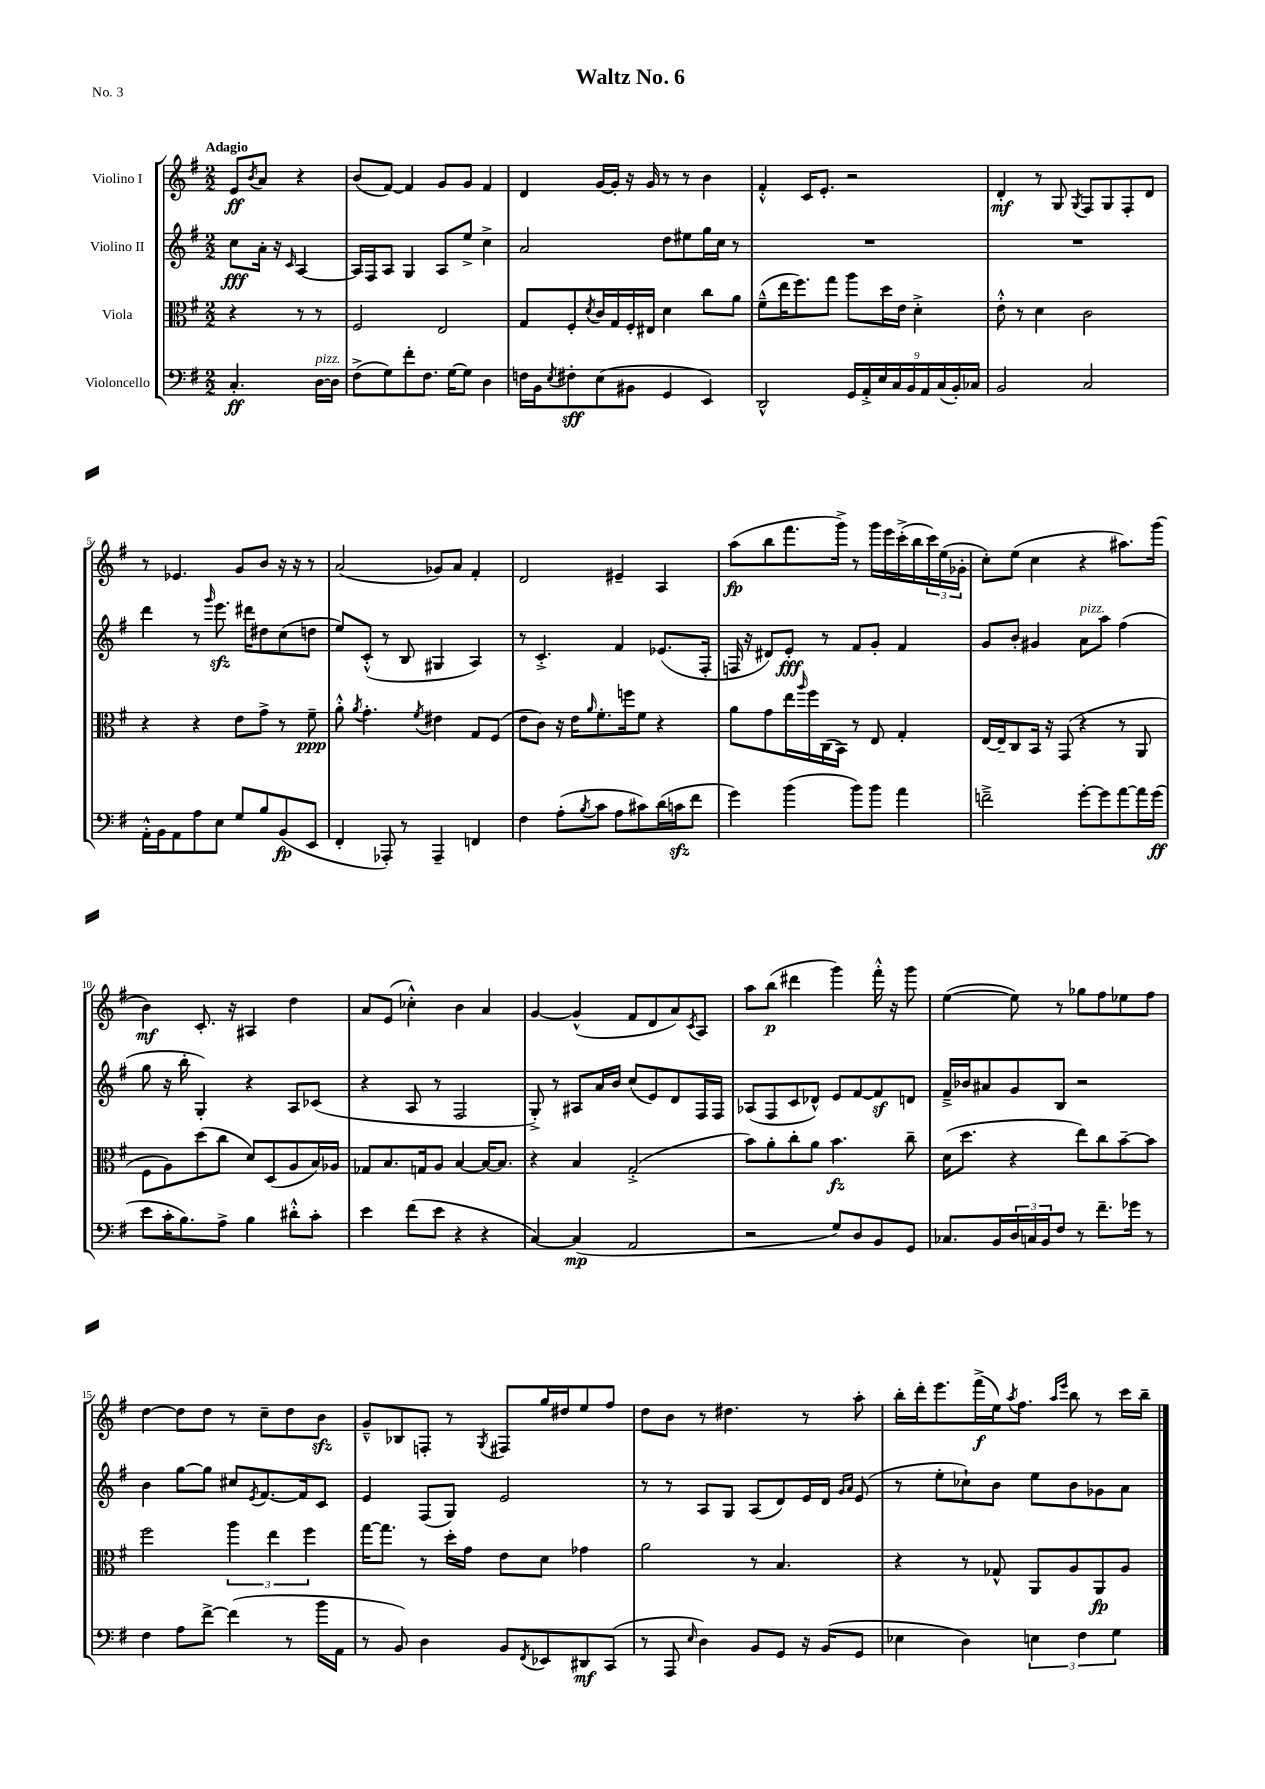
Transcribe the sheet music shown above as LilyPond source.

\header { title = "Waltz No. 6" piece = "No. 3" }
<<
\new StaffGroup <<
\new Staff = "s0" \with { instrumentName = "Violino I" } {
    \clef treble \key g \major \numericTimeSignature \time 2/2 \partial 2 \tempo "Adagio"
    e'8\ff \acciaccatura { b'8 } a'8 r4 |
    b'8( fis'8~) fis'4 g'8 g'8 fis'4 |
    d'4 g'16~ g'16-. r16 g'16 r8 r8 b'4 |
    fis'4-.-^ c'16 e'8.-. r2 |
    d'4-.\mf r8 g8 \acciaccatura { g8 } fis8 g8 fis8-. d'8 |
    r8 ees'4. g'8 b'8 r16 r16 r8 |
    a'2( ges'8) a'8 fis'4-. |
    d'2 eis'4-- a4 |
    a''8\fp( b''8 fis'''8. g'''16->) r8 g'''16 e'''16 c'''16-.->( b''16 \tuplet 3/2 { c'''16) e''16( ges'16-. } |
    c''8-.) e''8( c''4 r4 ais''8.) g'''16( |
    b'4\mf) c'8.-. r16 ais4 d''4 |
    a'8 e'8( ces''4-.-^) b'4 a'4 |
    g'4~ g'4-^( fis'8 d'8 a'8) \acciaccatura { c'8 } a8 |
    a''8 b''8\p( dis'''4 g'''4) fis'''16-.-^ r16 g'''8 |
    e''4~( e''8) r8 ges''8 fis''8 ees''8 fis''8 |
    d''4~ d''8 d''8 r8 c''8-- d''8 b'8\sfz |
    g'8---^ bes8 f8-. r8 \acciaccatura { g8 } fis8 g''16 dis''16 e''8 fis''8 |
    d''8 b'8 r8 dis''4. r8 a''8-. |
    b''16-. d'''16-. e'''8. fis'''16->\f( e''16) \acciaccatura { a''8 } fis''8. \grace { a''16 e'''16 } b''8 r8 c'''16 b''16-- \bar "|." |
}
\new Staff = "s1" \with { instrumentName = "Violino II" } {
    \clef treble \key g \major \numericTimeSignature \time 2/2 \partial 2
    c''8\fff a'16-. r16 \grace { c'16 } a4~ |
    a16 fis16 a8 g4 a8 e''8-> c''4-> |
    a'2 d''8 eis''8 g''16 c''16 r8 |
    R1 |
    R1 |
    d'''4 r8 \grace { g'''16 } e'''8.\sfz dis'''16 dis''8 c''8( d''8 |
    e''8) c'8-.-^( r8 b8 gis4 a4) |
    r8 c'4.-.-> fis'4 ees'8.( fis16-. |
    f16 r16 dis'8) e'8-.\fff r8 fis'8 g'8-. fis'4 |
    g'8 b'8-. gis'4 a'8^\markup { \italic "pizz." } a''8 fis''4( |
    g''8 r16 b''16-. g4-.) r4 a8 ces'8( |
    r4 a8 r8 fis2 |
    g8-.->) r8 ais8 a'16 b'16 c''8( e'8) d'8 fis16 fis16 |
    aes8( fis8 c'8 des'8-^) e'8 fis'8~ fis'8\sf d'8 |
    fis'16---> bes'16 ais'8 g'8 b8 r2 |
    b'4 g''8~ g''8 cis''8 \acciaccatura { e'8 } fis'8.~ fis'16 c'8 |
    e'4 fis8( g8) e'2 |
    r8 r8 a8 g8 a8( d'8) e'16 d'16 \grace { g'16 a'16 } e'8( |
    r8 e''8-. ces''8-!) b'8 e''8 b'8 ges'8 a'8 \bar "|." |
}
\new Staff = "s2" \with { instrumentName = "Viola" } {
    \clef alto \key g \major \numericTimeSignature \time 2/2 \partial 2
    r4 r8 r8 |
    fis2 e2 |
    g8 fis8-. \acciaccatura { d'8 } c'16 g16 fis16-. eis16 d'4 c''8 a'8 |
    fis'8---^( e''16 fis''8.) g''8 a''8 d''16 e'16 d'4-.-> |
    e'8-.-^ r8 d'4 c'2 |
    r4 r4 e'8 g'8-> r8 fis'8--\ppp |
    a'8-.-^ \acciaccatura { a'8 } g'4.-. \acciaccatura { fis'8 } eis'4 g8 fis8( |
    e'8 c'8) r16 e'16 \grace { a'16 } fis'8.-. f''16 fis'8 r4 |
    a'8 g'8 e''16 \grace { a''16 } fis''16 c16( b,16) r8 e8 g4-. |
    e16~ e16-- c8 b,16 r16 g,8( r4 r8 a,8 |
    fis8 a8) d''8( c''8 d'8) d8( a8 b16) aes16 |
    ges8 b8. g16 a8 b4~ b16~ b8. |
    r4 b4 g2-.->( |
    b'8) a'8-. c''8-. a'8 b'4.\fz c''8-- |
    d'16( d''8. r4 e''8) c''8 b'8~-- b'8 |
    fis''2 \tuplet 3/2 { a''4 e''4 fis''4 } |
    g''16~ g''8. r8 d''16-. g'16 e'8 d'8 ges'4 |
    a'2 r8 b4. |
    r4 r8 ges8-^ a,8 a8 a,8\fp a8 \bar "|." |
}
\new Staff = "s3" \with { instrumentName = "Violoncello" } {
    \clef bass \key g \major \numericTimeSignature \time 2/2 \partial 2
    c4.-.\ff d16~^\markup { \italic "pizz." } d16 |
    fis8->( g8) fis'8-. fis8. g16~ g8 d4 |
    f16 b,16 \acciaccatura { e8 } fis8-.\sff e8( bis,8 g,4 e,4) |
    d,2-^ \tuplet 9/8 { g,16 a,16-.-> e16 c16 b,16 a,16 c16( b,16-.) ces16 } |
    b,2 c2 |
    a,16-.-^ b,16 a,8 a8 e8 g8 b8 b,8\fp( e,8 |
    fis,4-. aes,,8-.) r8 aes,,4-- f,4 |
    fis4 a8-.( \acciaccatura { b8 } c'8 a8 cis'8) d'16( c'16\sfz fis'8 |
    g'4) b'4( b'8) b'8 a'4 |
    f'2---> g'8~-. g'8 a'8~ a'16 g'16\ff( |
    e'8 c'16-. b8.) a8-> b4 dis'8-.-^ c'8-. |
    e'4 fis'8( e'8 r4 r4 |
    c4~) c4\mp( a,2 |
    r2 g8) d8 b,8 g,8 |
    ces8. b,16 \tuplet 3/2 { d16 c16 b,16 } fis8 r8 fis'8.-- ges'16 r8 |
    fis4 a8 fis'8~-> fis'4( r8 b'16 a,16 |
    r8 b,8) d4 b,8 \acciaccatura { fis,8 } ees,8 dis,8\mf c,8( |
    r8 a,,8 \grace { e16 } d4) b,8 g,8 r16 b,16( g,8 |
    ees4 d4) \tuplet 3/2 { e4 fis4 g4 } \bar "|." |
}
>>
>>
